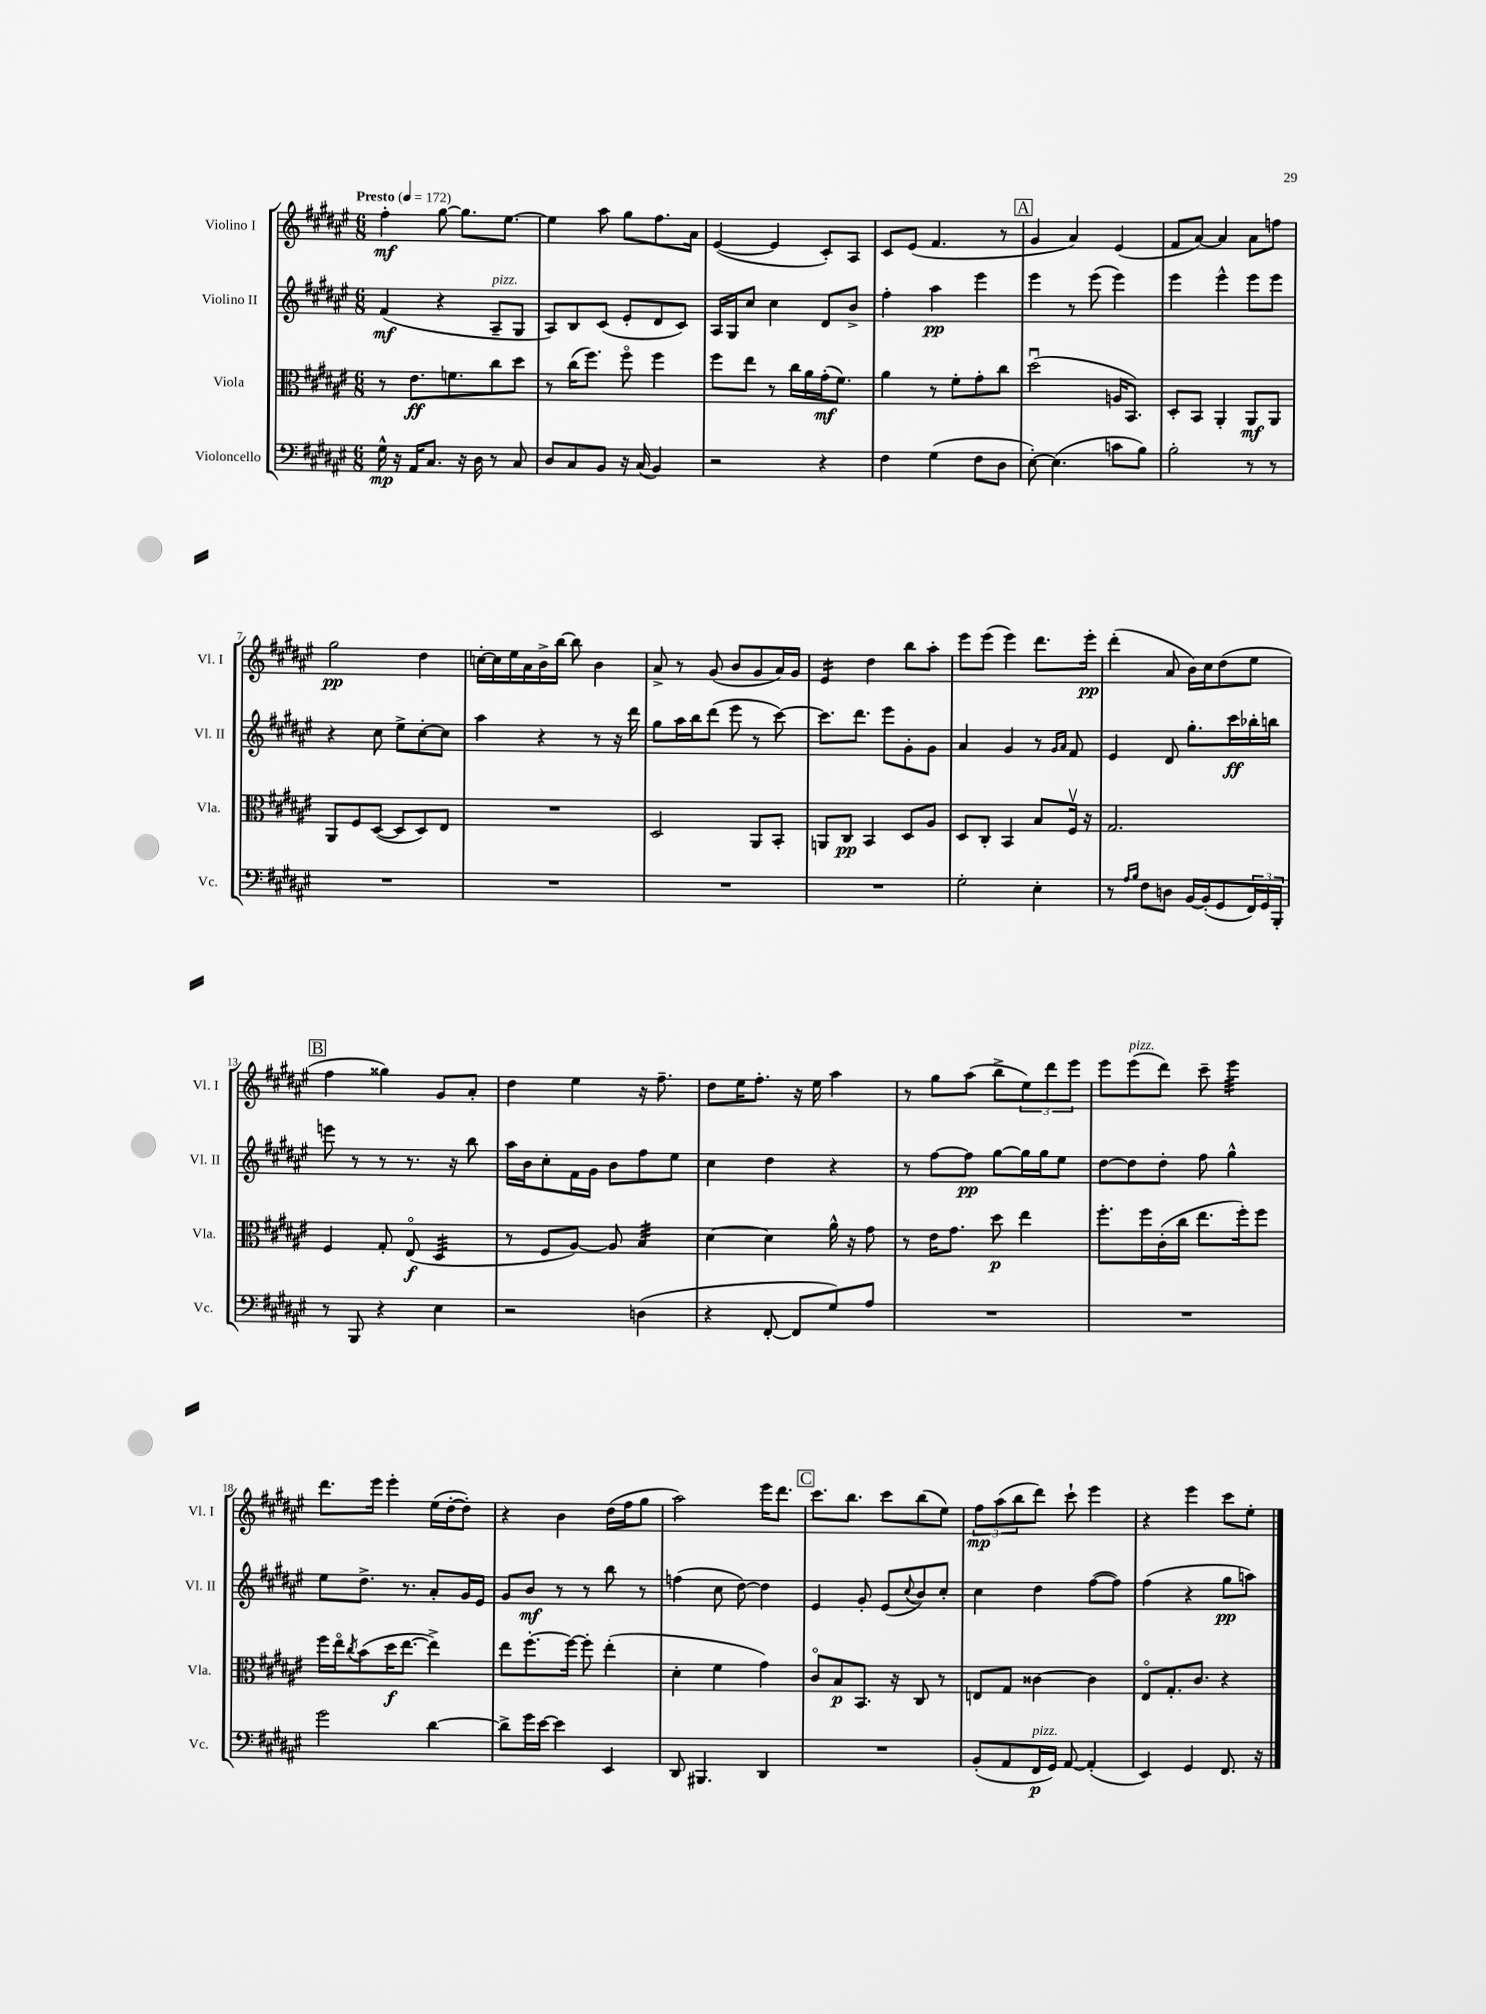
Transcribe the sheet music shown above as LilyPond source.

<<
\new StaffGroup <<
\new Staff = "s0" \with { instrumentName = "Violino I" shortInstrumentName = "Vl. I" } {
    \clef treble \key fis \major \numericTimeSignature \time 6/8 \tempo "Presto" 4 = 172
    fis''4-.\mf gis''8~ gis''8. eis''8.~ |
    eis''4 ais''8 gis''8 fis''8. ais'16 |
    eis'4~( eis'4 cis'8-.) ais8 |
    cis'8 eis'8( fis'4. r8 |
    \mark \markup { \box "A" } gis'4 ais'4) eis'4( |
    fis'8 ais'8~) ais'4 ais'8 f''8 |
    gis''2\pp dis''4 |
    c''16~-. c''16 eis''16 ais'16 b'16-> b''16~ b''8 b'4 |
    ais'8-> r8 gis'8( b'8 gis'8 ais'16) gis'16 |
    eis'4:16 dis''4 b''8 ais''8-. |
    eis'''8 eis'''8( eis'''4) dis'''8. eis'''16-.\pp |
    dis'''4-.( ais'8 b'16) cis''16 dis''8( eis''8 |
    \mark \markup { \box "B" } fis''4 gisis''4) gis'8 ais'8-. |
    dis''4 eis''4 r16 fis''8.-- |
    dis''8 eis''16 fis''8.-. r16 eis''16 ais''4 |
    r8 gis''8 ais''8( b''8-> \tuplet 3/2 { eis''8) dis'''8 eis'''8 } |
    eis'''8 eis'''8^\markup { \italic "pizz." }( dis'''8) cis'''8-- eis'''4:32 |
    dis'''8. eis'''16 eis'''4-. eis''16( dis''16~-. dis''8-.) |
    r4 b'4 dis''16( fis''16 gis''8 |
    ais''2) eis'''16 dis'''8. |
    \mark \markup { \box "C" } cis'''8. b''8. cis'''8 b''8( eis''8) |
    \tuplet 3/2 { fis''8\mp ais''8( b''8 } dis'''8) cis'''8-! eis'''4 |
    r4 eis'''4 cis'''8 eis''8-. \bar "|." |
}
\new Staff = "s1" \with { instrumentName = "Violino II" shortInstrumentName = "Vl. II" } {
    \clef treble \key fis \major \numericTimeSignature \time 6/8
    fis'4\mf( r4 ais8--^\markup { \italic "pizz." } gis8 |
    ais8) b8 cis'8( eis'8-. dis'8 cis'8) |
    ais16 gis16 cis''8 cis''4 dis'8 b'8-> |
    fis''4-. ais''4\pp eis'''4 |
    \mark \markup { \box "A" } eis'''4 r8 eis'''8( eis'''4) |
    eis'''4 eis'''4-^ eis'''8 eis'''8 |
    r4 cis''8 eis''8-> cis''8~-. cis''8 |
    ais''4 r4 r8 r16 dis'''16 |
    gis''8 ais''16 b''16 dis'''8( eis'''8 r8 cis'''8~) |
    cis'''8. dis'''8. eis'''8 gis'8-. gis'8 |
    ais'4 gis'4 r8 \grace { gis'16 ais'16 } fis'8 |
    eis'4 dis'8 gis''8.-. cis'''16\ff bes''16-. b''16 |
    \mark \markup { \box "B" } e'''8 r8 r8 r8. r16 b''8 |
    ais''16 b'16 cis''8-. fis'16 gis'16 b'8 fis''8 eis''8 |
    cis''4 dis''4 r4 |
    r8 fis''8~ fis''8\pp gis''8~ gis''16 gis''16 eis''8 |
    dis''8~ dis''8 dis''8-. fis''8 gis''4-^ |
    eis''8 dis''8.-> r8. ais'8-. gis'16 eis'16 |
    gis'8 b'8\mf r8 r8 b''8 r8 |
    f''4( cis''8 dis''8~) dis''4 |
    \mark \markup { \box "C" } eis'4 gis'8-. eis'8( \appoggiatura { cis''8 } b'8) cis''8-. |
    cis''4 dis''4 fis''8~( fis''8) |
    fis''4( r4 gis''8\pp a''8) \bar "|." |
}
\new Staff = "s2" \with { instrumentName = "Viola" shortInstrumentName = "Vla." } {
    \clef alto \key fis \major \numericTimeSignature \time 6/8
    r8 eis'8.\ff f'8. cis''8 dis''8 |
    r8 cis''16( fis''8.) fis''8\flageolet fis''4 |
    fis''8 eis''8 r8 cis''16 ais'16 gis'16-.\mf( fis'8.) |
    ais'4 r8 fis'8-. gis'8-. cis''8 |
    \mark \markup { \box "A" } dis''2\downbow( a16 b,8.) |
    dis8-. b,8 ais,4-. ais,8\mf ais,8 |
    ais,8 fis8 dis8~( dis8 dis8) eis8 |
    R2. |
    dis2 ais,8 b,8-. |
    a,8 cis8\pp b,4 dis8 ais8 |
    dis8 cis8-. b,4 b8 fis16\upbow r16 |
    gis2. |
    \mark \markup { \box "B" } fis4 gis8-. eis8\flageolet\f( dis4:32 |
    r8 fis8 ais8~) ais8 b4:32 |
    dis'4~ dis'4 ais'16-^ r16 gis'8 |
    r8 eis'16 gis'8. dis''8\p eis''4 |
    fis''8.-. fis''16 cis'16-.( cis''16 eis''8. fis''16-.) fis''8 |
    fis''16 eis''16\flageolet \acciaccatura { cis''8 } b'8( dis''16\f eis''8.~ eis''4->) |
    eis''8 fis''8.~-. fis''16~ fis''8-. eis''4-.( |
    dis'4-. fis'4 gis'4) |
    \mark \markup { \box "C" } cis'8\flageolet b8\p b,8. r16 cis8 r8 |
    e8 gis8 cisis'4~ cisis'4 |
    eis8\flageolet gis8.-. cis'8. r4 \bar "|." |
}
\new Staff = "s3" \with { instrumentName = "Violoncello" shortInstrumentName = "Vc." } {
    \clef bass \key fis \major \numericTimeSignature \time 6/8
    gis16-^\mp r16 ais,16 cis8. r16 dis16 r8 cis8 |
    dis8 cis8 b,8 r16 cis16( b,4) |
    r2 r4 |
    fis4 gis4( fis8 dis8 |
    \mark \markup { \box "A" } eis8~-.) eis4.( c'8 b8) |
    b2-. r8 r8 |
    R2. |
    R2. |
    R2. |
    R2. |
    gis2-. eis4-. |
    r8 \grace { ais16 b16 } fis8 d8 b,16~ b,16-.( gis,8 \tuplet 3/2 { fis,16) gis,16 b,,16-. } |
    \mark \markup { \box "B" } r8 b,,8 r4 eis4 |
    r2 d4( |
    r4 fis,8~-. fis,8 gis8) ais8 |
    R2. |
    R2. |
    gis'2 dis'4~ |
    dis'8-> gis'16 eis'16~ eis'4 eis,4 |
    dis,8 bis,,4. dis,4 |
    \mark \markup { \box "C" } R2. |
    b,8-.( ais,8 fis,16\p^\markup { \italic "pizz." } gis,16) ais,8~ ais,4-.( |
    eis,4) gis,4 fis,8. r16 \bar "|." |
}
>>
>>
